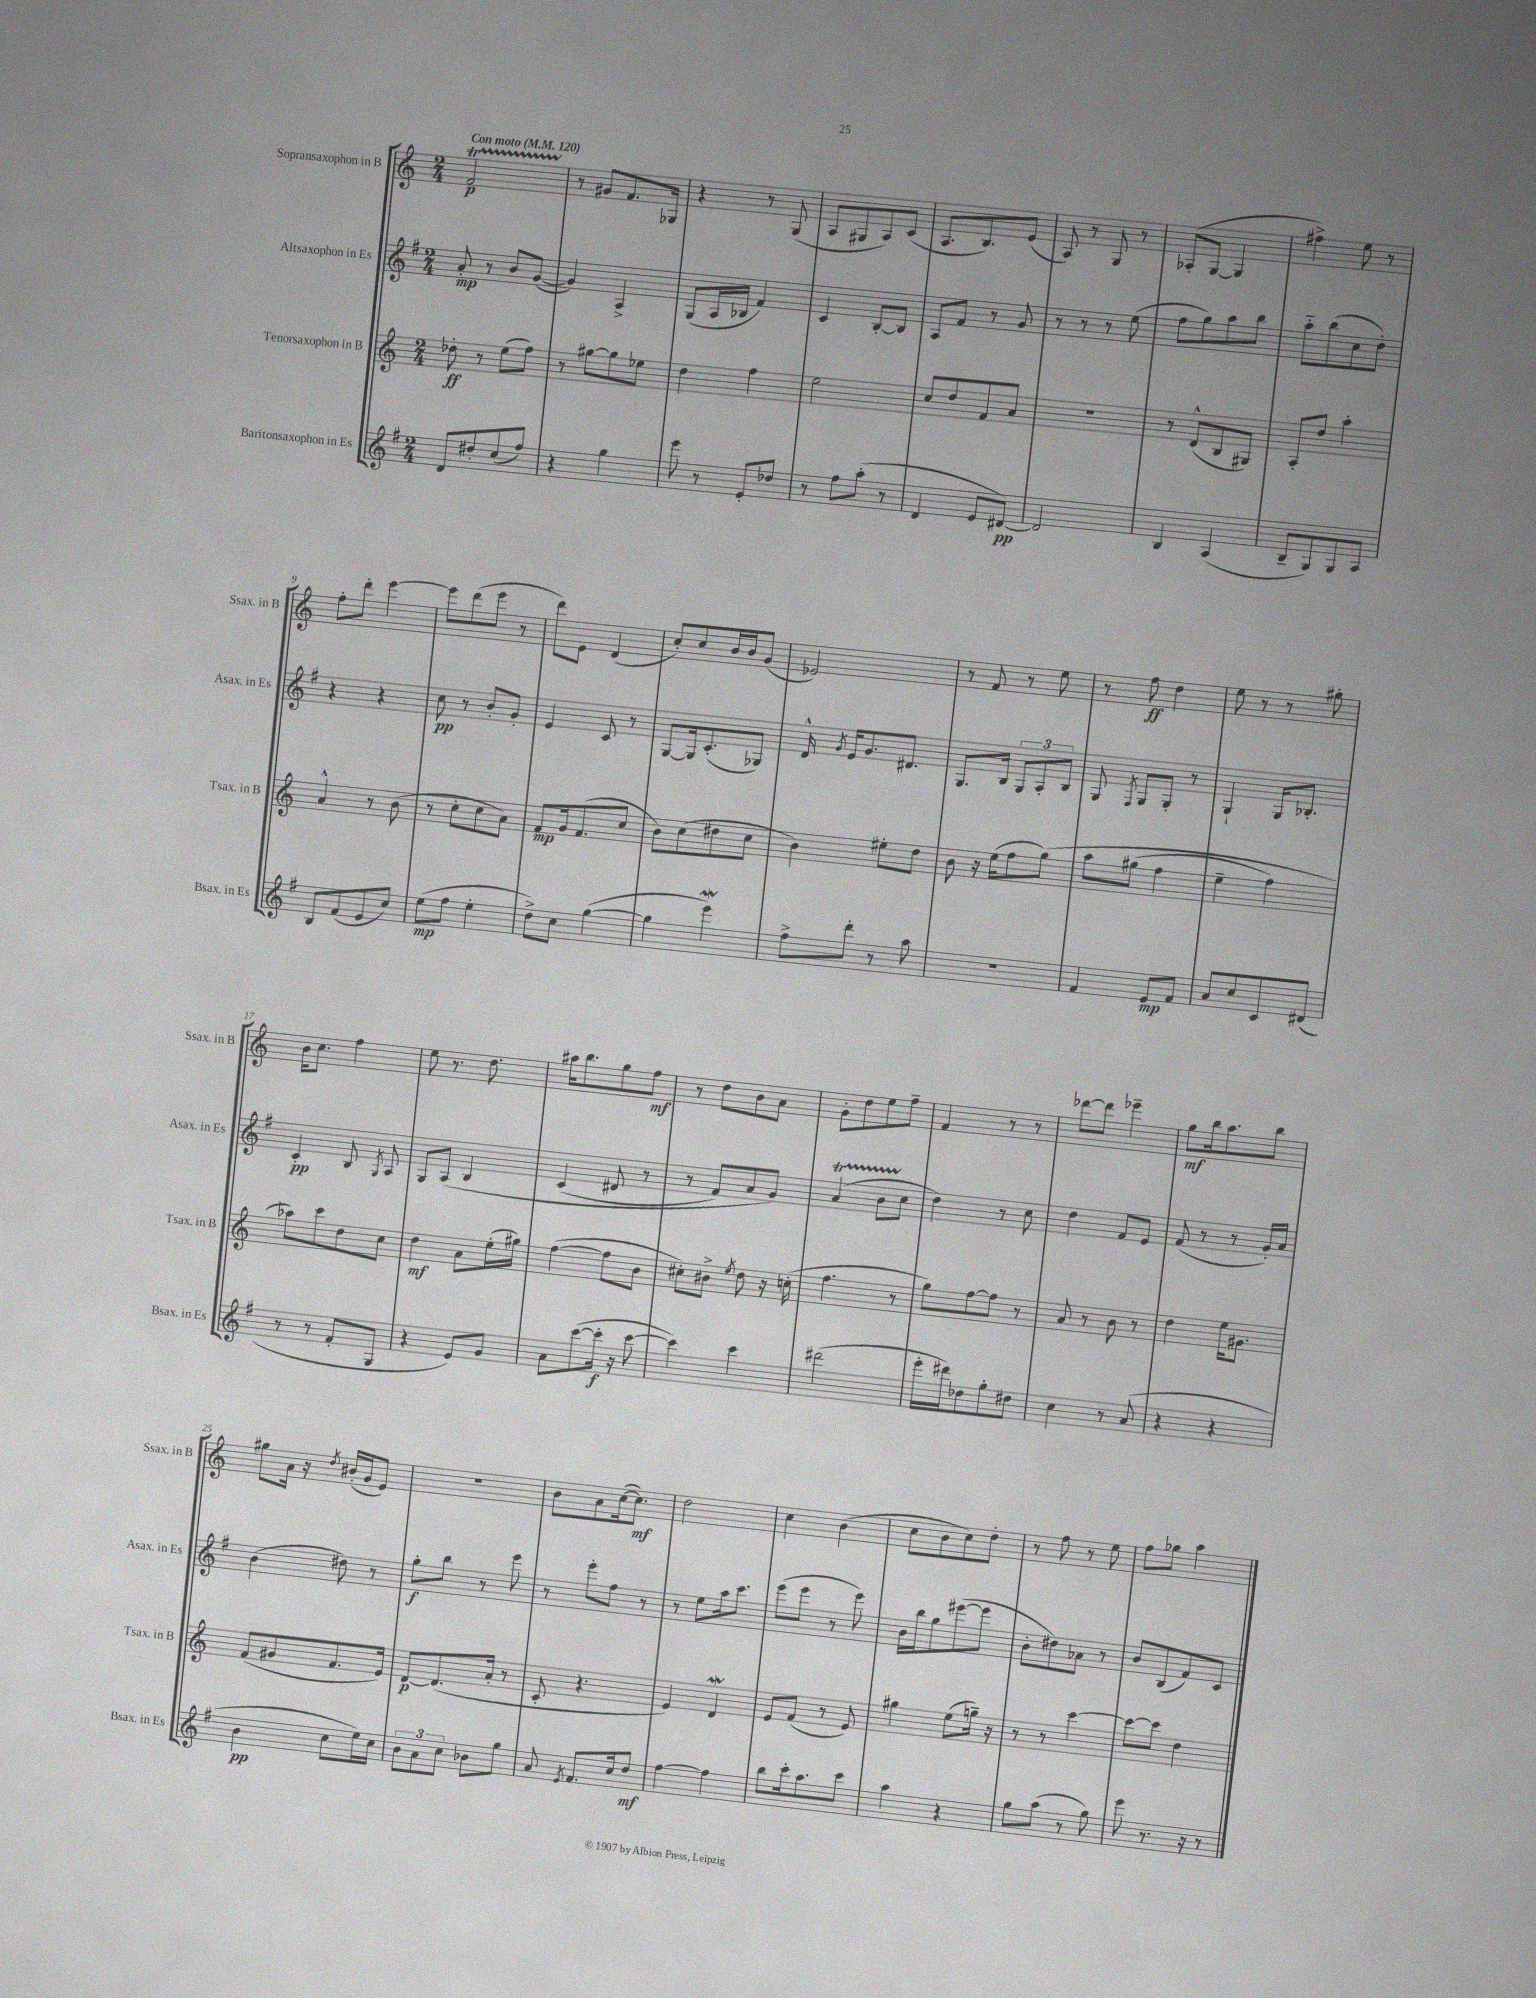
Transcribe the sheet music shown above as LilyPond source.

<<
\new StaffGroup <<
\new Staff = "s0" \with { instrumentName = "Sopransaxophon in B" shortInstrumentName = "Ssax. in B" } {
    \clef treble \key c \major \numericTimeSignature \time 2/4 \tempo "Con moto" 4 = 120
    \autoBeamOff f'2\startTrillSpan\p |
    r8\stopTrillSpan gis'8[ f'8. ges16] |
    r4 r8 g8( |
    a8[ gis8 a8) c'8]( |
    a8.[ b8.) e'8]( |
    a8) r8 g8 r8 |
    aes8[-.( g8]~ g4 |
    fis''4->) e''8 r8 |
    f''8[-. d'''8]-. e'''4~ |
    e'''8[ d'''8( e'''8] r8 |
    d'''8[) e'8] d'4( |
    c''8[-.) c''8 b'16 b'16 g'8]( |
    ees'2) |
    r8 f'8 r8 e''8 |
    r8 f''8\ff d''4 |
    e''8 r8 r8 gis''8-. |
    b'16[ c''8.] f''4 |
    e''8 r8. d''8. |
    ais''16[ b''8. g''8 f''8]\mf |
    r8 d''8[ b'8 a'8] |
    g'8[-. d''8 e''8 f''8]-- |
    f'4 r8 r8 |
    des'''8[~ des'''8] ees'''4-- |
    g''8[\mf b''16 a''8. b''8] |
    gis''8[ a'16] r16 \acciaccatura { d''8 } bis'16[-.( g'16 e'8]) |
    R2 |
    b'8[ a'8 c''16~( c''8.]\mf) |
    d''2 |
    c''4 b'4( |
    c''8[ b'8 c''8) d''8]-. |
    r8 f''8 r8 e''8 |
    f''8[ ges''8] a''4 \bar "|." |
}
\new Staff = "s1" \with { instrumentName = "Altsaxophon in Es" shortInstrumentName = "Asax. in Es" } {
    \clef treble \key g \major \numericTimeSignature \time 2/4
    \autoBeamOff a'8-.\mp r8 b'8[ g'8]~( |
    g'4) a4-> |
    g8[( a16 bes16] fis'4) |
    c'4 b8[~-. b8] |
    a8[ fis'8] r8 g'8 |
    r8 r8 r8 e''8( |
    fis''8[ g''8) a''8 b''8] |
    a''8[-_ b''8( c''8 d''8]-.) |
    r4 r4 |
    c''8\pp r8 b'8[-. g'8]-. |
    e'4 c'8 r8 |
    g8[~ g16 c'8.-.( ges8]) |
    d'16-^ \acciaccatura { g'8 } e'16[ g'8. dis'8.] |
    g8.[ b16] \tuplet 3/2 { g8[ a8-. b8] } |
    g8 \acciaccatura { fis8 } g8[ g8]-. r8 |
    g4-! g16[ bes8.]-. |
    c'4-.\pp b8 \acciaccatura { g8 } a8 |
    g8[ a8]\( b4 |
    c'4( dis'8 r8 |
    r8 fis'8[) a'8 g'8]\) |
    a'4\startTrillSpan( b'8[ c''8]\stopTrillSpan |
    d''4) r8 c''8 |
    d''4 fis'8[ e'8] |
    fis'8( r8 r8 g'16[-.) a'16] |
    b'4( dis''8) r8 |
    g''8[-.\f b''8] r8 e'''8 |
    r8 e'''8[-. fis''8] r8 |
    r8 e''8[ a''16 c'''8.] |
    e'''8[( e'''8] r8 e'''8) |
    b'16[ b''16 g''8 eis'''8~( eis'''8] |
    b'8[-. dis''8) aes'8] r8 |
    b'8[ b8( fis'8) c'8] \bar "|." |
}
\new Staff = "s2" \with { instrumentName = "Tenorsaxophon in B" shortInstrumentName = "Tsax. in B" } {
    \clef treble \key c \major \numericTimeSignature \time 2/4
    \autoBeamOff des''8-.\ff r8 e''8[( f''8]) |
    r8 gis''8[~ gis''8 ees''8] |
    d''4 f''4 |
    e''2 |
    c''8[ d''8 f'8 a'8] |
    R2 |
    r8 d'8[-^( b8 gis8]) |
    a8[-. d''8] a''4-. |
    a'4-^ r8 b'8( |
    r8 c''8[-. c''8 a'8]) |
    f'8[\mp g'16 f'8.( c''8] |
    b'8[) c''8( dis''8 c''8] |
    b'4) eis''8[-. d''8] |
    b'8 r16 e''16[( f''8 g''8])\( |
    a''8[ gis''8]( f''4 |
    e''4-- f''4) |
    aes''8[\) c'''8 d''8 c''8] |
    d''4\mf a'8[ e''16-.( gis''16]) |
    f''4~( f''8[ b'8] |
    cis''8[-.) bis'8]-> \acciaccatura { e''8 } d''8 r16 c''16-.( |
    f''4. r8 |
    g''8[) f''8~ f''8] r8 |
    a'8 r8 b'8 r8 |
    d''4 e''16[ gis'8.] |
    f'8[( gis'8 f'8. e'16]) |
    d'8[~\p d'8.( a'16]-. r8 |
    c'8-. r4. |
    e'4) d'4\mordent |
    e'8[ f'8]( r8 e'8) |
    gis''4 e''8[( g''16]--) r16 |
    r8 r8 c'''4~ |
    c'''8[~ c'''8] d''4 \bar "|." |
}
\new Staff = "s3" \with { instrumentName = "Baritonsaxophon in Es" shortInstrumentName = "Bsax. in Es" } {
    \clef treble \key g \major \numericTimeSignature \time 2/4
    \autoBeamOff d'8[ dis''8-. c''8( fis''8]) |
    r4 g''4 |
    e'''8 r8 e'8[-. des''8] |
    r8 fis''8[ a''8]-.( r8 |
    d'4 e'8[ dis'8]~\pp) |
    dis'2 |
    b4 a4( |
    b8[-- g8) g8 a8] |
    b8[ fis'8( e'8 c''8]) |
    e''8[\mp( fis''8] e''4-. |
    d''8[->) c''8] g''4~( |
    g''4 e'''4\mordent) |
    fis''8[-> d'''8]-. r8 a''8 |
    R2 |
    fis'4 e'8[\mp fis'8] |
    a'8[ c''8 c'8 dis'8]( |
    r8 r8 fis'8[-. g8] |
    r4 e'8[) g'8] |
    a'8[ c'''8~( c'''16]-.\f r16 c'''8~ |
    c'''4) c'''4 |
    dis'''2( |
    e'''16[-. dis'''16) des''8 g''8-. dis''8] |
    c''4 r8 a'8( |
    r4 r4 |
    b'4\pp c''8[ e''16) c''16] |
    \tuplet 3/2 { b'8[ a'8 c''8] } bes'8[ g''8] |
    a'8 \acciaccatura { e'8 } fis'8.[ c''16 d''8]\mf |
    fis''4~ fis''4 |
    b''8[ c'''16-. a''8. c'''8] |
    a''4 r4 |
    g''8[ a''8]( r8 g''8) |
    e'''8 r8. r16 r8 \bar "|." |
}
>>
>>
